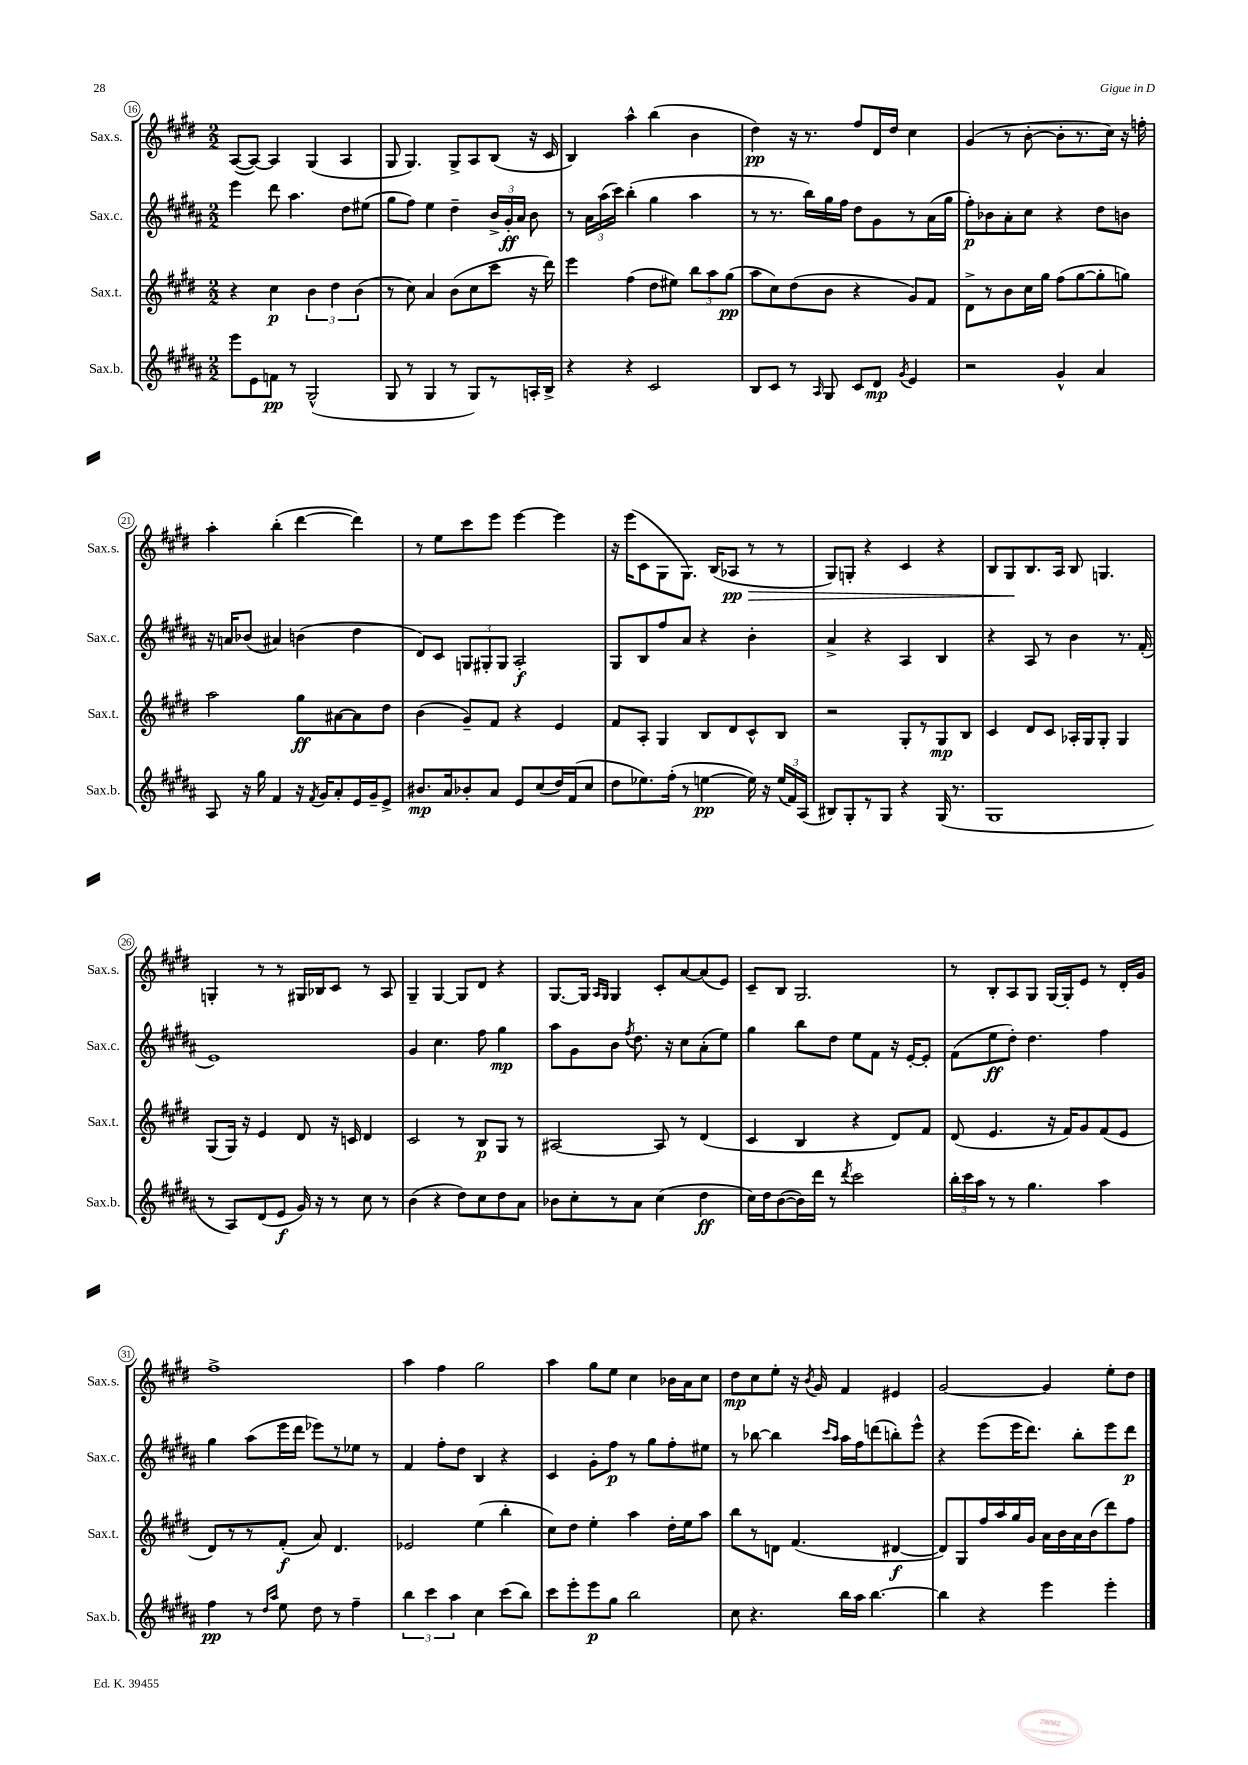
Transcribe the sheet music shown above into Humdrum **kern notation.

**kern	**kern	**kern	**kern
*staff4	*staff3	*staff2	*staff1
*clefG2	*clefG2	*clefG2	*clefG2
*k[f#c#g#d#a#]	*k[f#c#g#d#]	*k[f#c#g#d#a#]	*k[f#c#g#d#]
*M2/2	*M2/2	*M2/2	*M2/2
8eee	4r	4eee	([8A
8e	.	.	8A_)
8f	4cc#	8ddd#	4A]
8r	.	4.aa#	.
(2G#^^	6b	.	(4G#
.	6dd#	.	.
.	.	8dd#	4A
.	(6b	.	.
.	.	(8ee#	.
=	=	=	=
8G#	8r	8gg#	8G#
8r	8cc#)	8ff#)	4.G#)
4G#	4a	4ee	.
8r	(8b	4dd#~	8G#^
8G#)	8cc#	.	8A
8r	8ccc#	24b^	(8B
.	.	24g#'	.
.	.	24a#	.
16A'	16r	8b	16r
16B^	16ddd#)	.	16c#
=	=	=	=
4r	4eee	8r	4B)
.	.	24a#	.
.	.	(24aa#	.
.	.	24ccc#)	.
4r	(4ff#	(4bb'	4aa^^
2c#	8dd#	4gg#	(4bb
.	8ee#)	.	.
.	12bb	4aa#	4b
.	12aa	.	.
.	(12gg#	.	.
=	=	=	=
8B	8aa	8r	4dd#)
8c#	8cc#)	8.r	.
8r	(8dd#	.	16r
.	.	16bb)	8.r
16qqA#	.	.	.
8G#	8b	16gg#	.
.	.	16ff#	.
8c#	4r	8dd#	8ff#
8d#	.	8g#	16d#
.	.	.	16dd#
8qg#	.	.	.
4e	8g#)	8r	4cc#
.	8f#	(16a#	.
.	.	16gg#	.
=	=	=	=
2r	8d#^	8ff#')	(4g#
.	8r	8b-	.
.	8b	8a#'	8r
.	16cc#	8cc#	[8b'
.	16gg#	.	.
4g#^^	(8ff#	4r	8b']
.	[8gg#	.	8.r
4a#	8gg#']	8dd#	.
.	.	.	16cc#)
.	8gg)	8b	16r
.	.	.	16ff'
=	=	=	=
8A#	2aa	16r	4aa'
.	.	16a	.
16r	.	(8b-	.
16gg#	.	.	.
4f#	.	4a#)	(4bb'
16r	8gg#	(4b	[4ddd#
8qf#	.	.	.
16g#	.	.	.
8a#'	[8a#	.	.
16e	8a#]	4dd#	4ddd#])
16g#~	.	.	.
8e^	8dd#	.	.
=	=	=	=
8.b#	(4b	8d#)	8r
.	.	8c#	8ee
16a#	.	.	.
8b-'	8g#~)	12G	8ccc#
.	.	12G#'	.
8a#	8f#	.	8eee
.	.	12G#	.
8e	4r	2A#'	[4eee
(8cc#	.	.	.
16dd#)	4e	.	4eee]
(16f#	.	.	.
8cc#	.	.	.
=	=	=	=
8dd#	8f#	8G#	16r
.	.	.	(16eee
8.ee-)	8A'	8B	8c#
.	4G#	8ff#	8G#
(16ff#'	.	.	.
8r	.	8a#	8.G#)
[4ee	8B	4r	.
.	.	.	(16B
.	8d#	.	8A-
16ee])	8c#^^	4b'	8r
16r	.	.	.
(24ee	8B	.	8r
24f#)	.	.	.
(24A#	.	.	.
=	=	=	=
8B#)	2r	4a#^	8G#)
8G#'	.	.	8G'
8r	.	4r	4r
8G#	.	.	.
4r	8G#'	4A#	4c#
.	8r	.	.
(16G#	8G#	4B	4r
8.r	.	.	.
.	8B	.	.
=	=	=	=
1G#	4c#	4r	8B
.	.	.	8G#
.	8d#	8A#	8.B
.	8c#	8r	.
.	.	.	16A
.	16A-'	4b	8B
.	16G#	.	.
.	8G#'	.	4.G
.	4G#	8.r	.
.	.	(16f#'	.
=	=	=	=
8r	(8G#	1e)	4G'
8A#)	16G#)	.	.
.	16r	.	.
(8d#	4e	.	8r
8e	.	.	8r
16g#)	8d#	.	16G#
16r	.	.	16B-
8r	16r	.	8c#
.	16c	.	.
8cc#	4d#	.	8r
8r	.	.	8A
=	=	=	=
(4b	2c#	4g#	4G#~
4r	.	4.cc#	[4G#
8dd#)	8r	.	8G#]
8cc#	8B	8ff#	8d#
8dd#	8G#	4gg#	4r
8a#	8r	.	.
=	=	=	=
8b-	[2A#	8aa#	[8.G#
8cc#'	.	8g#	.
.	.	.	16G#]
.	.	.	16qqA
.	.	.	16qqG#
8r	.	8b	4G#
.	.	8qff#	.
8a#	.	8.dd#	.
(4cc#	8A#]	.	8c#'
.	.	16r	.
.	8r	8cc#	[8a
4dd#	(4d#	(8a#'	(8a]
.	.	8ee)	8e)
=	=	=	=
16cc#)	4c#	4gg#	8c#~
16dd#	.	.	.
([8b	.	.	8B
16b])	4B	8bb	2.G#
16ddd#	.	.	.
8r	.	8dd#	.
8qddd#	.	.	.
2ccc#	4r	8ee	.
.	.	8f#	.
.	8d#)	16r	.
.	.	[16e'	.
.	8f#	8e']	.
=	=	=	=
24bb'	(8d#	(8f#	8r
24ccc#	.	.	.
24aa#	.	.	.
8r	4.e	8ee	8B'
8r	.	8dd#')	8A
4.gg#	.	4.dd#	8G#
.	16r	.	[16G#
.	16f#)	.	16G#']
.	8g#	.	8e
4aa#	(8f#	4ff#	8r
.	8e	.	16d#'
.	.	.	16g#
=	=	=	=
4ff#	8d#)	4gg#	1ff#^
.	8r	.	.
8r	8r	(8aa#	.
16qqdd#	.	.	.
16qqaa#	.	.	.
8ee	(8f#'	16eee	.
.	.	16ddd#	.
8dd#	8a)	8eee-)	.
8r	4.d#	8r	.
4ff#~	.	8ee-	.
.	.	8r	.
=	=	=	=
6bb	2e-	4f#	4aa
6ccc#	.	.	.
.	.	8ff#'	4ff#
6aa#	.	.	.
.	.	8dd#	.
4cc#	(4ee	4B	2gg#
(8ccc#	4bb'	4r	.
8bb)	.	.	.
=	=	=	=
8ccc#	8cc#)	4c#	4aa
8eee'	8dd#	.	.
8eee	4ee'	8g#'	8gg#
8gg#	.	8ff#	8ee
2bb	4aa	8r	4cc#
.	.	8gg#	.
.	16dd#'	8ff#'	16b-
.	16ee	.	16a
.	8aa	8ee#	8cc#
=	=	=	=
8cc#	8bb	8r	8dd#
4.r	8r	[8bb-	8cc#
.	8d	4bb-]	8ee'
.	(4.f#	.	16r
.	.	.	8qb
.	.	.	16g#
.	.	16qqccc#	.
.	.	16qqaa#	.
16bb	.	16aa#	4f#
16aa#	.	16ff#	.
[4.bb	.	(8ddd	.
.	[4d#	8bb')	4e#
.	.	8eee^^	.
=	=	=	=
4bb]	8d#])	4r	[2g#
.	8G#	.	.
4r	16ff#	(8eee	.
.	16aa	.	.
.	16gg#	16eee	.
.	16g#	8.ddd#)	.
4eee	16a	.	4g#]
.	16b	.	.
.	16a	8bb'	.
.	(16b	.	.
4eee'	8ddd#)	8eee	8ee'
.	8ff#	8ddd#	8dd#
==	==	==	==
*-	*-	*-	*-
